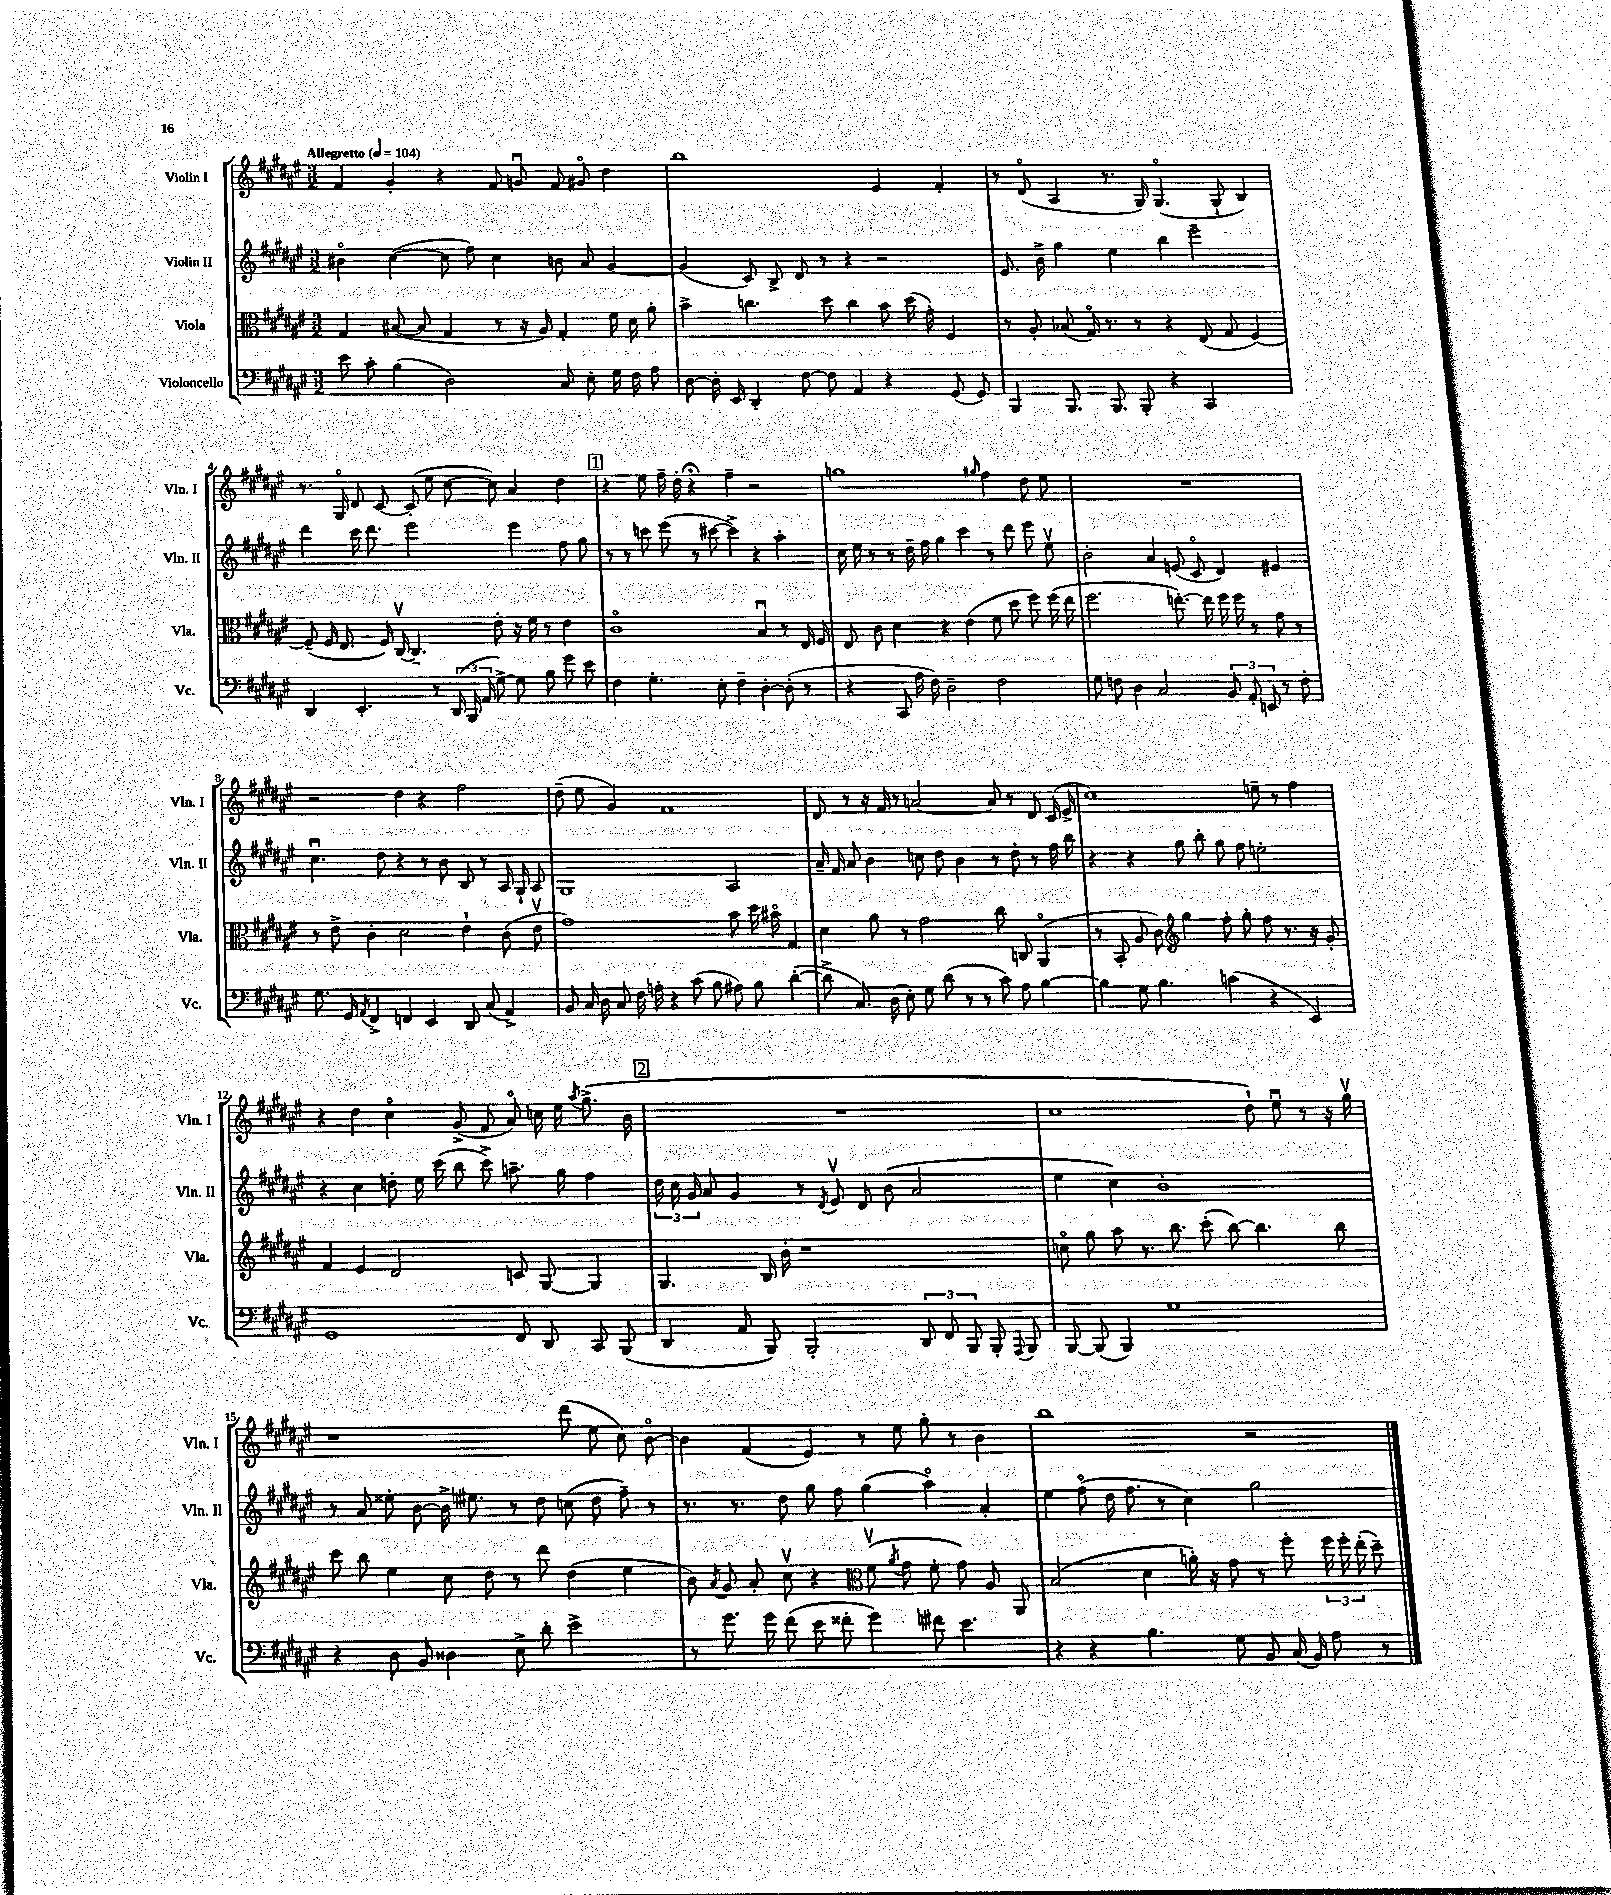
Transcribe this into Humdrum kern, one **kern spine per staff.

**kern	**kern	**kern	**kern
*staff4	*staff3	*staff2	*staff1
*clefF4	*clefC3	*clefG2	*clefG2
*k[f#c#g#d#a#e#]	*k[f#c#g#d#a#e#]	*k[f#c#g#d#a#e#]	*k[f#c#g#d#a#e#]
*M3/2	*M3/2	*M3/2	*M3/2
*MM104	*MM104	*MM104	*MM104
8e#	4G#	4b#o	4f#
8c#'	.	.	.
(4B	([8B#	([4cc#	4g#'
.	8B#]	.	.
2D#)	4G#	8cc#]	4r
.	.	8ff#)	.
.	8r	4cc#	8f#
.	16r	.	8gu
.	16A#)	.	.
8C#	4G#'	8b	8f#
8E#'	.	8a#	8g#o
16G#	16f#	[4g#	4dd#
16F#	16d#	.	.
8A#	8a#'	.	.
=	=	=	=
[8D#	4b^	(4g#]	1bb
16D#']	.	.	.
16EE#	.	.	.
4DD#'	4.cc	8c#)	.
.	.	8B^	.
[8F#	.	8d#	.
8F#]	8dd#	8r	.
4AA#	4cc	4r	.
4r	8b	2r	4e#
.	(16dd#	.	.
.	16g#')	.	.
(8GG#	4F#	.	4f#'
8GG#)	.	.	.
=	=	=	=
4BBB	8r	8.e#	8r
.	8A#'	.	(8d#o
.	.	16b^	.
8.BBB	(8B-	4gg#	4A#
.	16G#o)	.	.
8.BBB	8.r	.	.
.	.	4ee#	8.r
8BBB'	8r	.	.
.	.	.	16G#)
4r	4r	4bb	(4.G#o
2CC#	(8E#	2eee#~	.
.	8G#	.	8G#`
.	[4F#)	.	4B)
=	=	=	=
4DD#	(8F#~]	4ddd#	8.r
.	16F#	.	.
.	8.E#	.	16G#o
4.EE#'	.	16ccc#	8d#
.	.	8.ddd#	.
.	16F#)	.	[8c#
.	[16C#v	.	.
.	4.C#~]	2eee#	(8c#']
8r	.	.	8ee#
(24DD#	.	.	[8cc#
24BBB	.	.	.
24AA#	.	.	.
[8G#^)	8e#'	.	8cc#])
8G#]	16r	4eee#	4a#
.	16f#	.	.
8B	8r	.	.
8g#	4e#	8ff#	4dd#
8e#	.	8gg#	.
=	=	=	=
4F#	1c#o	8r	4r
.	.	8r	.
4.G#'	.	8ccc	8ee#
.	.	(8eee#	16ff#~
.	.	.	16dd#'
.	.	8r	4r;
8E#'	.	[8ccc#	.
4F#~	.	4ccc#^])	4ff#~
[4D#'	4Bu	4r	2r
(8D#']	8r	4aa#'	.
8r	16E#	.	.
.	16F#	.	.
=	=	=	=
4r	8E#	16cc#	1gg
.	.	16ee#	.
.	8c#	8r	.
8CC#	4d#	8r	.
16A#	.	16dd#~	.
16F#)	.	16ff#	.
2D#~	4r	4gg#	.
.	(4e#	4ccc#	.
.	.	.	16qqgg#
2F#	8f#	8r	4ff#
.	8dd#	8ddd#	.
.	8ff#)	8eee#	8dd#
.	(16ff#	8ee#v	8ee#
.	16ee#	.	.
=	=	=	=
8G#	2.ff#	2b'	1.r
8F	.	.	.
4D#	.	.	.
2C#	.	4a#	.
.	[8.ee')	(8e	.
.	.	8c#o	.
.	16ee]	.	.
12BB	16ff#	4d#)	.
.	16ff#	.	.
12AA#'	.	.	.
.	8r	.	.
12EE	.	.	.
8r	8g#	4e#	.
8F'	8r	.	.
=	=	=	=
8.G#	8r	4.cc#u	2r
.	8e#^	.	.
16GG#	.	.	.
8qAA#	.	.	.
4FF#^	4c#'	.	.
.	.	8dd#	.
4FF	2d#	4r	4dd#
4EE#	.	8r	4r
.	.	8b	.
8DD#	4e#`	8B	2ff#
(8C#	.	8r	.
4AA#^)	(8c#	16A#	.
.	.	16G#`	.
.	8e#v	8A#	.
=	=	=	=
8BB	1g#)	1G#	(8dd#~
16C#	.	.	8ee#
16D#	.	.	.
8C#	.	.	4g#)
16F#	.	.	.
16A'	.	.	.
4r	.	.	1f#
(8c#	.	.	.
8B	.	.	.
8A#)	8b	2A#	.
8B	16dd#	.	.
.	16b#o	.	.
([4d#'	4G#	.	.
=	=	=	=
8d#^]	4d#	16a#~	8d#
.	.	16f#	.
8.C#)	.	8a#	8r
.	8a#	4b	16r
(16D#	.	.	16f#
8E#')	8r	.	8r
8G#	2g#	8cc	[2a
(8d#	.	8dd#	.
8r	.	4b	.
8r	.	.	.
8c#)	8cc#	8r	8a]
8A#	8C	8dd#'	8r
[4B	(4AA#o	8r	8d#
.	.	16ff#	(16c#
.	.	16bb	16e#^
=	=	=	=
4B]	8r	4r	1cc#)
.	8BB'	.	.
8G#	8A#	4r	.
4.B	8c#)	.	.
*	*clefG2	*	*
.	4gg#	8gg#	.
.	.	8bb'	.
(4c	8ff#'	8gg#	.
.	8gg#'	8ff#	.
4r	8ff#	2ee'	8ee~
.	8.r	.	8r
4EE#)	.	.	4ff#
.	16r	.	.
.	8g#'	.	.
=	=	=	=
1GG#	4f#	4r	4r
.	4e#	4cc#	4dd#
.	2d#	8dd'	4cc#o
.	.	16ee#	.
.	.	(16ccc#	.
.	.	8bb	(8g#^
.	.	8ccc#^)	8f#
8FF#	8c	8.aa~	8a#o)
8DD#	[8G#	.	16cc
.	.	16gg#	16ee#
.	.	.	8qaa#
8CC#	4G#]	4ff#	(8.gg#^
(8BBB	.	.	.
.	.	.	16b
=	=	=	=
4DD#	4.G#	24dd#	1.r
.	.	24cc#	.
.	.	24g#	.
.	.	8a#	.
8AA#	.	4g#	.
8BBB)	16B	.	.
.	16b'	.	.
2BBB'	1r	8r	.
.	.	8qd#	.
.	.	8e#v	.
.	.	8d#	.
.	.	(8b	.
12DD#	.	2a#	.
12FF#	.	.	.
12BBB	.	.	.
8BBB'	.	.	.
8qqAAA#	.	.	.
8BBB	.	.	.
=	=	=	=
[8BBB	8cco	4ee#	1cc#
(8BBB]	8gg#	.	.
4BBB)	8aa#	4cc#)	.
.	8.r	.	.
1G#	.	1b'	.
.	8.bb	.	.
.	(8ccc#'	.	.
.	[8bb)	.	.
.	4.bb]	.	8dd#`)
.	.	.	8ee#u
.	.	.	8r
.	8bb	.	16r
.	.	.	16gg#v
=	=	=	=
4r	8ccc#	8r	1r
.	8bb	8a#	.
8D#	4ee#	8ee##'	.
8BB	.	[8b	.
4D##	8cc#	16b^]	.
.	.	8.ee#	.
.	8dd#	.	.
8E#^	8r	8r	.
8d#'	8ddd#	8dd#	.
2e#^	(4dd#	(8cc	(8ddd#
.	.	8dd#	8ee#
.	4ee#	8ff#~)	8cc#)
.	.	8r	[8bo
=	=	=	=
8r	8b)	8.r	4b]
.	8qa#	.	.
8.g#	8g#	.	.
.	.	8.r	.
.	8a#'	.	(4f#
16g#	.	.	.
(8f#	8cc#v	8dd#	.
8e#	4r	8gg#	4e#)
8f##'	.	8ff#	.
*	*clefC3	*	*
4g#)	(8f#v	(4gg#	8r
.	8qa#	.	.
.	8g#	.	8ee#
8f#	8f#'	4aa#o)	8gg#'
4.e#	8g#)	.	8r
.	8A#	4a#'	4b
.	8AA#	.	.
=	=	=	=
4r	(2B	4ee#	1bb
4r	.	(8ff#o	.
.	.	16dd#	.
.	.	8.ff#	.
4.B	4d#	.	.
.	.	8r	.
.	16a')	4cc#)	.
.	16r	.	.
8G#	8g#	.	.
8BB	8r	2gg#	2r
(16C#	8ff#'	.	.
16BB)	.	.	.
8A#	24ff#	.	.
.	24ff#'	.	.
.	(24ee#'	.	.
8r	8dd#~)	.	.
==	==	==	==
*-	*-	*-	*-
